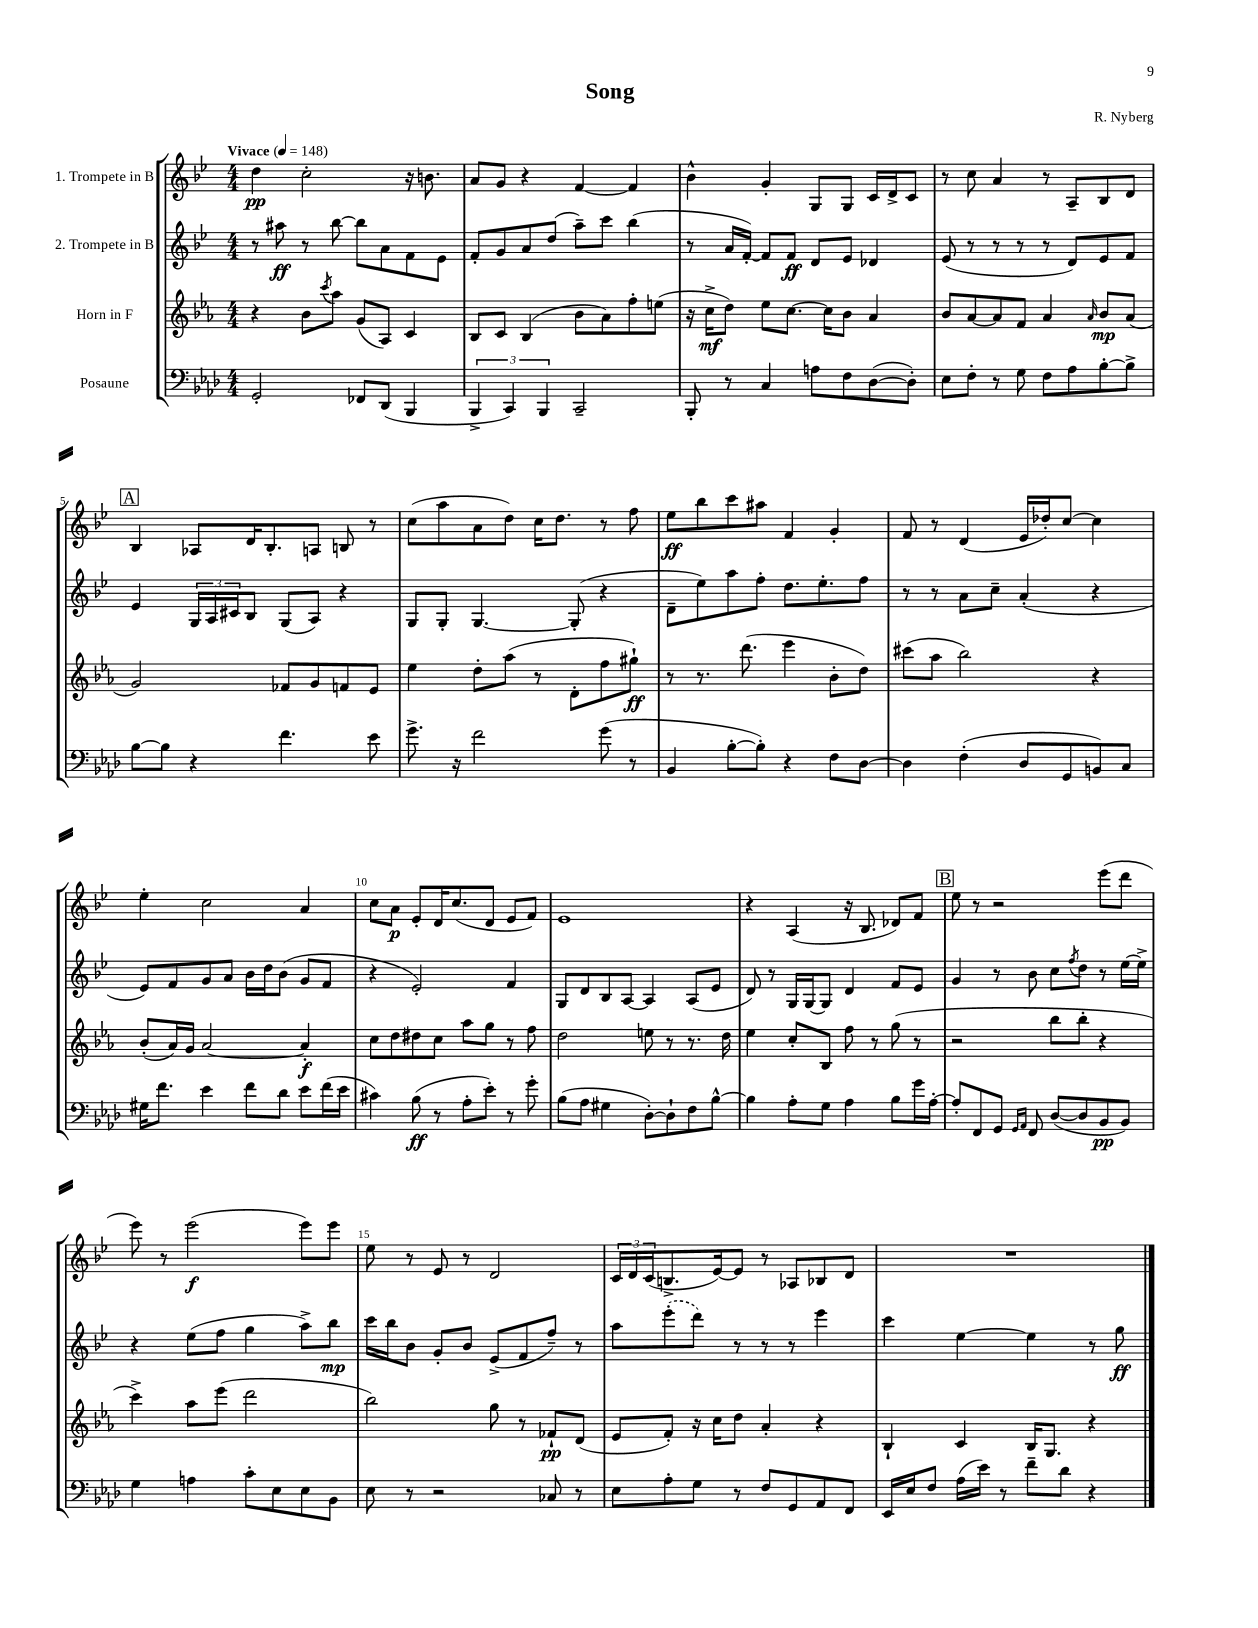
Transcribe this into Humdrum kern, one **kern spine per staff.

**kern	**kern	**kern	**kern
*staff4	*staff3	*staff2	*staff1
*clefF4	*clefG2	*clefG2	*clefG2
*k[b-e-a-d-]	*k[b-e-a-]	*k[b-e-]	*k[b-e-]
*M4/4	*M4/4	*M4/4	*M4/4
*MM148	*MM148	*MM148	*MM148
2GG'	4r	8r	4dd
.	.	8aa#	.
.	8b-	8r	2cc'
.	8qccc	.	.
.	8aa-	[8bb-	.
8FF-	(8g	8bb-]	.
(8DD-	8A-)	8a	.
4BBB-	4c	8f	16r
.	.	.	8.b
.	.	8e-	.
=	=	=	=
6BBB-^	8B-	8f'	8a
.	8c	8g	8g
6CC)	.	.	.
.	(4B-	8a	4r
6BBB-	.	.	.
.	.	(8dd	.
2CC~	8b-	8aa~)	[4f
.	8a-)	8ccc	.
.	8ff'	(4bb-	4f]
.	(8ee	.	.
=	=	=	=
8BBB-'	16r	8r	4b-^^
.	16cc^	.	.
8r	8dd)	16a	.
.	.	[16f')	.
4C	8ee-	8f]	4g'
.	[8.cc	8f	.
8A	.	8d	8G
.	16cc]	.	.
8F	8b-	8e-	8G
([8D-	4a-	4d-	16c
.	.	.	16d^
8D-'])	.	.	8c
=	=	=	=
8E-	8b-	(8e-	8r
8F'	[8a-	8r	8cc
8r	8a-]	8r	4a
8G	8f	8r	.
8F	4a-	8r	8r
8A-	.	8d)	8A~
.	16qqa-	.	.
[8B-'	8b-	8e-	8B-
8B-^]	(8a-	8f	8d
=	=	=	=
[8B-	2g)	4e-	4B-
8B-]	.	.	.
4r	.	24G	8A-
.	.	24A	.
.	.	24c#	.
.	.	8B-	16d
.	.	.	8.B-'
4.f	8f-	(8G	.
.	8g	8A)	8A
.	8f	4r	8B
8e-	8e-	.	8r
=	=	=	=
8.g^	4ee-	8G	(8cc
.	.	8G'	8aa
16r	.	.	.
2f	8dd'	[4.G	8a
.	(8aa-	.	8dd)
.	8r	.	16cc
.	.	.	8.dd
.	8d'	(8G']	.
(8g	8ff	4r	8r
8r	8gg#`)	.	8ff
=	=	=	=
4BB-	8r	8d~	8ee-
.	8.r	8ee-)	8bb-
[8B-'	.	8aa	8ccc
.	(8.ddd	.	.
8B-'])	.	8ff'	8aa#
4r	4eee-	8.dd	4f
.	.	8.ee-'	.
8F	8b-'	.	4g'
[8D-	8dd)	8ff	.
=	=	=	=
4D-]	(8ccc#	8r	8f
.	8aa-	8r	8r
(4F'	2bb-)	8a	(4d
.	.	8cc~	.
8D-	.	(4a'	16e-
.	.	.	16dd-')
8GG	.	.	[8cc
8BB)	4r	4r	4cc]
8C	.	.	.
=	=	=	=
16G#	(8b-'	8e-)	4ee-'
8.f	.	.	.
.	16a-)	8f	.
.	16g	.	.
4e-	[2a-	8g	2cc
.	.	8a	.
8f	.	16b-	.
.	.	16dd	.
8d-	.	(8b-	.
8e-	4a-']	8g	4a
(16f	.	8f	.
16e-	.	.	.
=	=	=	=
4c#)	8cc	4r	8cc
.	8dd	.	8a
(8B-	8dd#	2e-')	8e-'
8r	8cc	.	16d
.	.	.	(8.cc
8A-'	8aa-	.	.
8e-')	8gg	.	8d
8r	8r	4f	8e-
8g'	8ff	.	8f)
=	=	=	=
(8B-	2dd	8G	1e-
8A-	.	8d	.
4G#	.	8B-	.
.	.	[8A	.
[8D-')	8ee	4A]	.
8D-`]	8r	.	.
8F	8.r	(8A	.
[8B-^^	.	8e-	.
.	16dd	.	.
=	=	=	=
4B-]	4ee-	8d)	4r
.	.	8r	.
8A-'	8cc'	16G	(4A
.	.	[16G	.
8G	8B-	8G]	.
4A-	8ff	4d	16r
.	.	.	8.B-
.	8r	.	.
8B-	(8gg	8f	8d-)
16g	8r	8e-	8f
[16A-'	.	.	.
=	=	=	=
8A-']	2r	4g	8ee-
8FF	.	.	8r
8GG	.	8r	2r
16qqGG	.	.	.
16qqAA-	.	.	.
8FF	.	8b-	.
([8D-	8bb-	8cc	.
.	.	8qff	.
8D-]	8bb-'	8dd	.
8BB-	4r	8r	(8eee-
8BB-)	.	[16ee-	8ddd
.	.	16ee-^]	.
=	=	=	=
4G	4ccc^)	4r	8eee-)
.	.	.	8r
4A	8aa-	(8ee-	(2eee-
.	(8eee-	8ff	.
8c'	2ddd	4gg	.
8E-	.	.	.
8E-	.	8aa^)	8eee-)
8BB-	.	8bb-	8eee-
=	=	=	=
8E-	2bb-)	16ccc	8ee-
.	.	16bb-	.
8r	.	8b-	8r
2r	.	8g'	8e-
.	.	8b-	8r
.	8gg	(8e-^	2d
.	8r	8f	.
8C-	8f-`	8ff~)	.
8r	(8d	8r	.
=	=	=	=
8E-	8e-	8aa	24c
.	.	.	24d
.	.	.	(24c
8A-'	8f')	(8eee-'	8.B^
8G	16r	8ddd)	.
.	16cc	.	[16e-)
8r	8dd	8r	8e-]
8F	4a-'	8r	8r
8GG	.	8r	8A-
8AA-	4r	4eee-	8B-
8FF	.	.	8d
=	=	=	=
16EE-	4B-`	4ccc	1r
16E-	.	.	.
8F	.	.	.
(16A-	4c	[4ee-	.
16e-)	.	.	.
8r	.	.	.
8f~	16B-	4ee-]	.
.	8.G	.	.
8d-	.	.	.
4r	4r	8r	.
.	.	8gg	.
==	==	==	==
*-	*-	*-	*-
